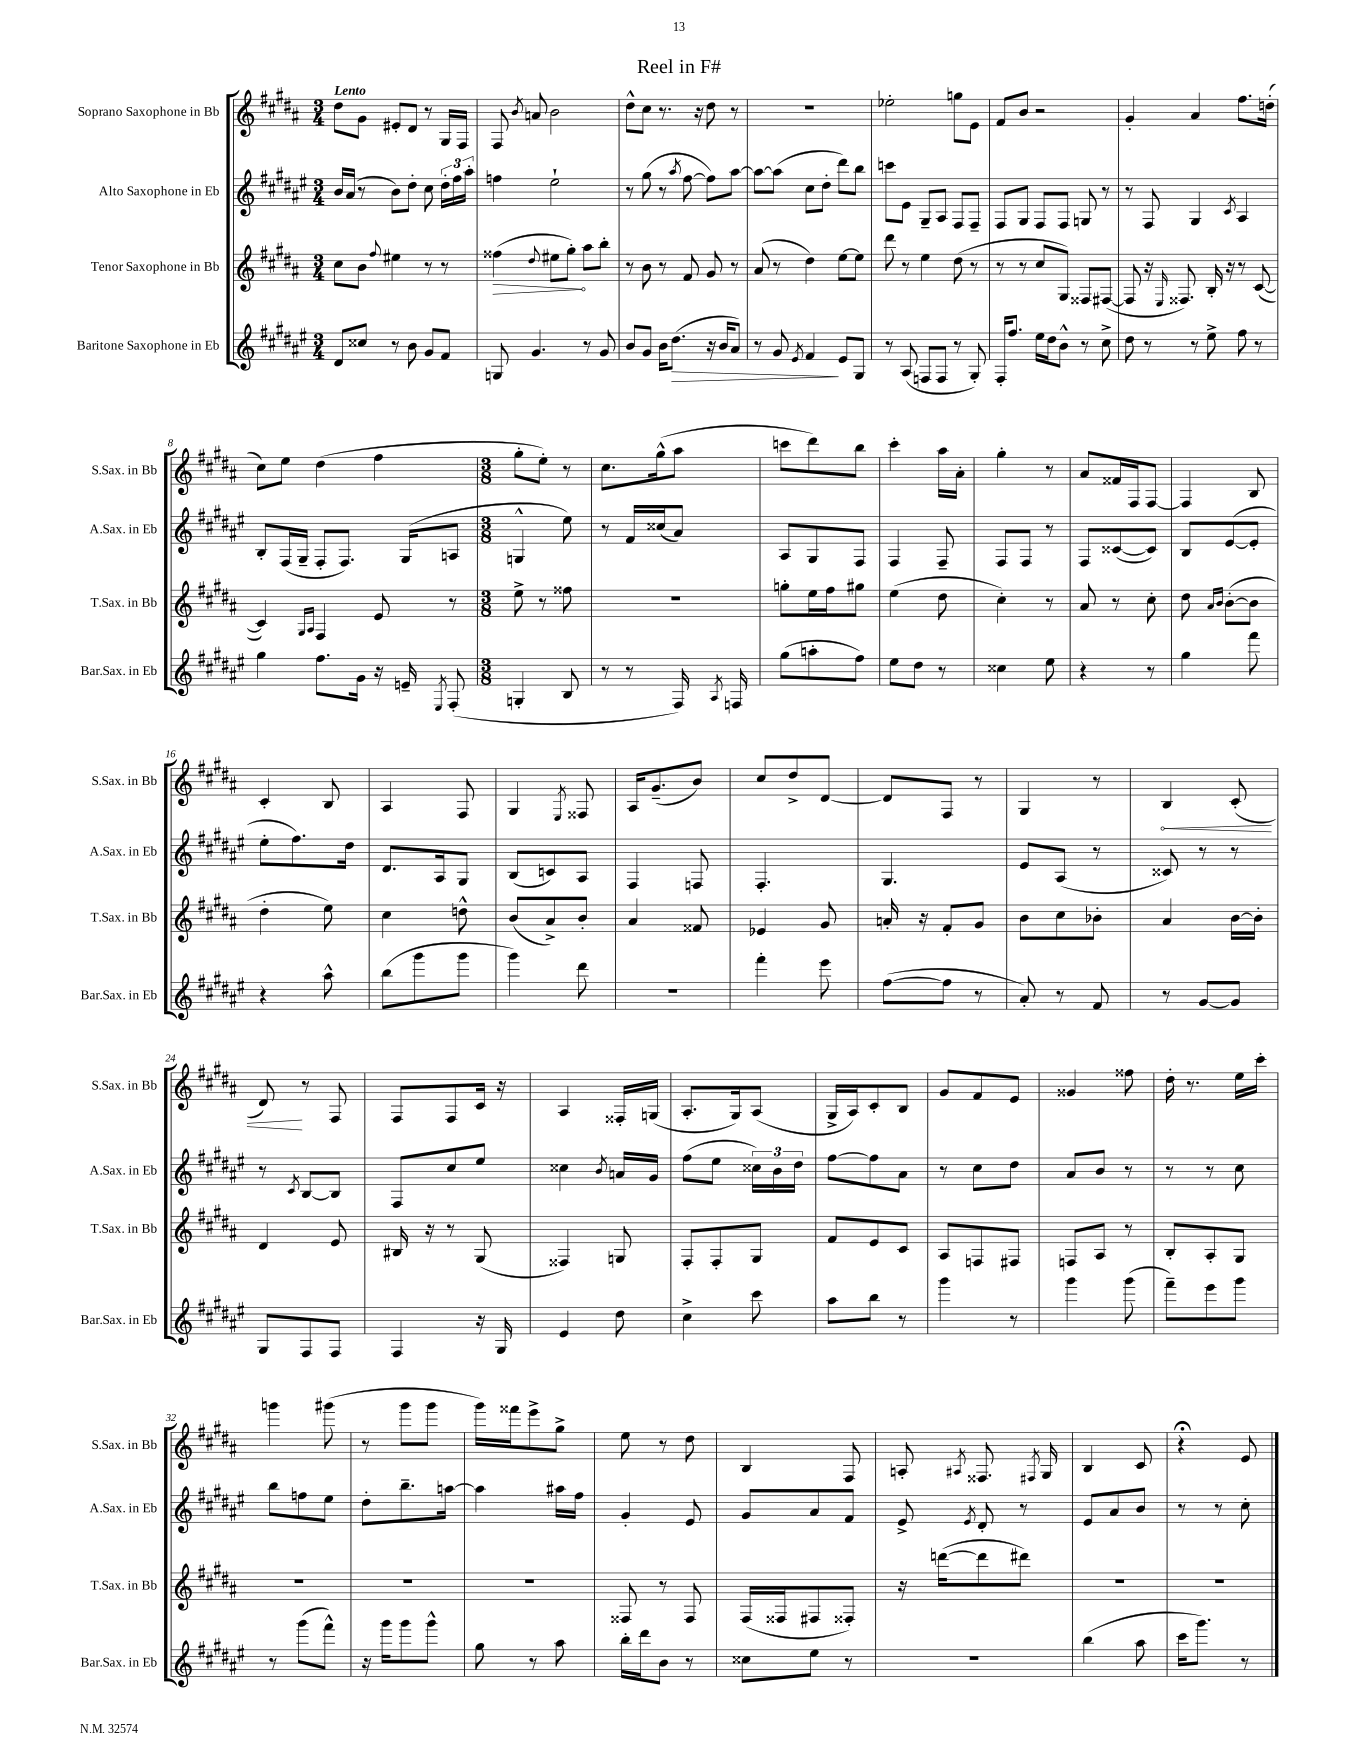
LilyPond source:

\header { title = "Reel in F#" }
<<
\new StaffGroup <<
\new Staff = "s0" \with { instrumentName = "Soprano Saxophone in Bb" shortInstrumentName = "S.Sax. in Bb" } {
    \clef treble \key b \major \numericTimeSignature \time 3/4 \tempo "Lento"
    \autoBeamOff dis''8[ gis'8] eis'8[-. dis'8] r8 gis16[ fis16] |
    fis8 \acciaccatura { b'8 } a'8 b'2 |
    dis''8[-^ cis''8] r8. r16 dis''8 r8 |
    R2. |
    ees''2-. g''8[ e'8] |
    fis'8[ b'8] r2 |
    gis'4-. ais'4 fis''8.[ d''16]-.( |
    cis''8[) e''8] dis''4( fis''4 |
    \numericTimeSignature \time 3/8 gis''8[-. e''8]-.) r8 |
    cis''8.[ gis''16-^( ais''8] |
    c'''8[ dis'''8) b''8] |
    cis'''4-. ais''16[ ais'16]-. |
    gis''4-. r8 |
    ais'8[ fisis'16 fis16 fis8]~ |
    fis4 b8 |
    cis'4-. b8 |
    ais4 fis8 |
    gis4 \acciaccatura { e8 } fisis8 |
    ais16[ gis'8.--( b'8]) |
    cis''8[ dis''8-> dis'8]~ |
    dis'8[ fis8] r8 |
    gis4 r8 |
    \once \override Hairpin.circled-tip = ##t b4\< cis'8-.( |
    dis'8\!) r8 fis8 |
    fis8[ fis8 cis'16] r16 |
    ais4 fisis16[-. g16]( |
    ais8.[-. gis16) ais8]( |
    gis16[-> ais16) cis'8-. b8] |
    gis'8[ fis'8 e'8] |
    gisis'4 fisis''8 |
    dis''16-. r8. e''16[ cis'''16]-. |
    g'''4 gis'''8( |
    r8 gis'''8[ gis'''8] |
    gis'''16[) fisis'''16 e'''8-> gis''8]-> |
    e''8 r8 dis''8 |
    b4 fis8 |
    a8-. \acciaccatura { ais8 } fisis8. \acciaccatura { fis8 } gis16 |
    b4 cis'8 |
    r4\fermata e'8 \bar "|." |
}
\new Staff = "s1" \with { instrumentName = "Alto Saxophone in Eb" shortInstrumentName = "A.Sax. in Eb" } {
    \clef treble \key fis \major \numericTimeSignature \time 3/4
    \autoBeamOff b'16[ ais'16]( r8 b'8[) dis''8]-. cis''8 \tuplet 3/2 { dis''16[-. fis''16 ais''16]-. } |
    f''4 eis''2-! |
    r8 gis''8( r8 \acciaccatura { ais''8 } fis''8~ fis''8[) ais''8]~ |
    ais''8[~ ais''8]( cis''8[ dis''8]-. dis'''8[) b''8] |
    c'''8[ eis'8] gis8[-- ais8] fis8[ fis8]-- |
    fis8[ gis8] fis8[ fis8] g8 r8 |
    r8 fis8 gis4 \acciaccatura { cis'8 } ais4 |
    b8[-. fis16( gis16]-- fis8[-. fis8.]) gis16[( a8] |
    \numericTimeSignature \time 3/8 g4-^ eis''8) |
    r8 fis'16[ cisis''16( ais'8]) |
    ais8[ gis8 fis8] |
    fis4 fis8-- |
    fis8[ fis8] r8 |
    fis8[ cisis'8~( cisis'8]) |
    b8[ eis'8~( eis'8]-. |
    eis''8[-. fis''8.) dis''16] |
    dis'8.[ ais16 gis8] |
    b8[( c'8) ais8] |
    fis4 f8 |
    fis4.-. |
    gis4. |
    eis'8[ ais8]( r8 |
    cisis'8) r8 r8 |
    r8 \acciaccatura { cis'8 } b8[~ b8] |
    fis8[ cis''8 eis''8] |
    cisis''4 \acciaccatura { b'8 } a'16[ gis'16] |
    fis''8[( eis''8] \tuplet 3/2 { cisis''16[) b'16 dis''16] } |
    fis''8[~ fis''8 ais'8] |
    r8 cis''8[ dis''8] |
    ais'8[ b'8] r8 |
    r8 r8 cis''8 |
    b''8[ f''8 eis''8] |
    dis''8[-. b''8.-- a''16]~ |
    a''4 ais''16[ fis''16] |
    gis'4-. eis'8 |
    gis'8[ ais'8 fis'8] |
    eis'8-> \acciaccatura { eis'8 } dis'8-. r8 |
    eis'8[ ais'8 b'8] |
    r8 r8 cis''8-. \bar "|." |
}
\new Staff = "s2" \with { instrumentName = "Tenor Saxophone in Bb" shortInstrumentName = "T.Sax. in Bb" } {
    \clef treble \key b \major \numericTimeSignature \time 3/4
    \autoBeamOff cis''8[ b'8] \appoggiatura { fis''8 } eis''4 r8 r8 |
    \once \override Hairpin.circled-tip = ##t fisis''4\>( \appoggiatura { dis''8 } eis''8[ gis''8]-.\!) ais''8[ b''8]-. |
    r8 b'8 r8 fis'8 gis'8 r8 |
    ais'8( r8 dis''4) e''8[~ e''8] |
    dis'''8 r8 e''4 dis''8( r8 |
    r8 r8 cis''8[ gis8]) fisis8[ fis8]~( |
    fis8 r16 \grace { e16 } fisis8.) b16-. r16 r8 cis'8~( |
    cis'4) \grace { gis16[ ais16] } fis4 e'8 r8 |
    \numericTimeSignature \time 3/8 e''8-> r8 fisis''8 |
    R4. |
    g''8[-. e''16 fis''16 gis''8] |
    e''4( dis''8 |
    cis''4-.) r8 |
    ais'8 r8 cis''8-. |
    dis''8 \grace { ais'16[ b'16] } b'8[~-.( b'8] |
    dis''4-. e''8) |
    cis''4 d''8-^ |
    b'8[( ais'8->) b'8]-. |
    ais'4 fisis'8 |
    ees'4 gis'8 |
    a'16-. r16 fis'8[-. gis'8] |
    b'8[ cis''8 bes'8]-. |
    ais'4 b'16[~ b'16]-. |
    dis'4 e'8 |
    bis16 r16 r8 gis8( |
    fisis4) g8 |
    fis8[-. fis8-. gis8] |
    fis'8[ e'8 cis'8] |
    ais8[ f8 fis8] |
    f8[ ais8] r8 |
    b8[-. ais8-. gis8] |
    R4. |
    R4. |
    R4. |
    fisis8 r8 fisis8 |
    fis16[( fisis16 fis8 fisis8]-.) |
    r16 d'''16[~( d'''8 dis'''8]) |
    R4. |
    R4. \bar "|." |
}
\new Staff = "s3" \with { instrumentName = "Baritone Saxophone in Eb" shortInstrumentName = "Bar.Sax. in Eb" } {
    \clef treble \key fis \major \numericTimeSignature \time 3/4
    \autoBeamOff dis'8[ cisis''8] r8 b'8 gis'8[ fis'8] |
    g8 gis'4. r8 gis'8 |
    b'8[ gis'8] b'16[ dis''8.]\>( r16 b'16[ ais'8]) |
    r8 gis'8 \acciaccatura { eis'8 } fis'4\! eis'8[ gis8] |
    r8 ais8( f8[ f8] r8 gis8-.) |
    fis16[-. fis''8.] eis''16[ dis''16 b'8]-^ r8 cis''8-> |
    dis''8 r8 r8 eis''8-> fis''8 r8 |
    gis''4 fis''8.[ gis'16] r16 e'16-- \acciaccatura { eis8 } fis8-.( |
    \numericTimeSignature \time 3/8 g4-. b8 |
    r8 r8 fis16) \acciaccatura { ais8 } f16 |
    gis''8[( a''8-. fis''8]) |
    eis''8[ dis''8] r8 |
    cisis''4 eis''8 |
    r4 r8 |
    gis''4 fis'''8 |
    r4 ais''8-^ |
    b''8[( gis'''8 gis'''8] |
    gis'''4) dis'''8 |
    R4. |
    fis'''4-. eis'''8 |
    fis''8[~( fis''8] r8 |
    ais'8-.) r8 fis'8 |
    r8 gis'8[~ gis'8] |
    gis8[ fis8 fis8] |
    fis4 r16 gis16 |
    eis'4 dis''8 |
    cis''4-> cis'''8 |
    ais''8[ b''8] r8 |
    gis'''4 r8 |
    gis'''4 gis'''8( |
    fis'''8[--) eis'''8 gis'''8] |
    r8 gis'''8[( fis'''8]-^) |
    r16 gis'''16[ gis'''8 gis'''8]-^ |
    gis''8 r8 ais''8 |
    b''16[-. dis'''16 b'8] r8 |
    cisis''8[ eis''8] r8 |
    r4. |
    b''4( ais''8 |
    cis'''16[ gis'''8.]) r8 \bar "|." |
}
>>
>>
